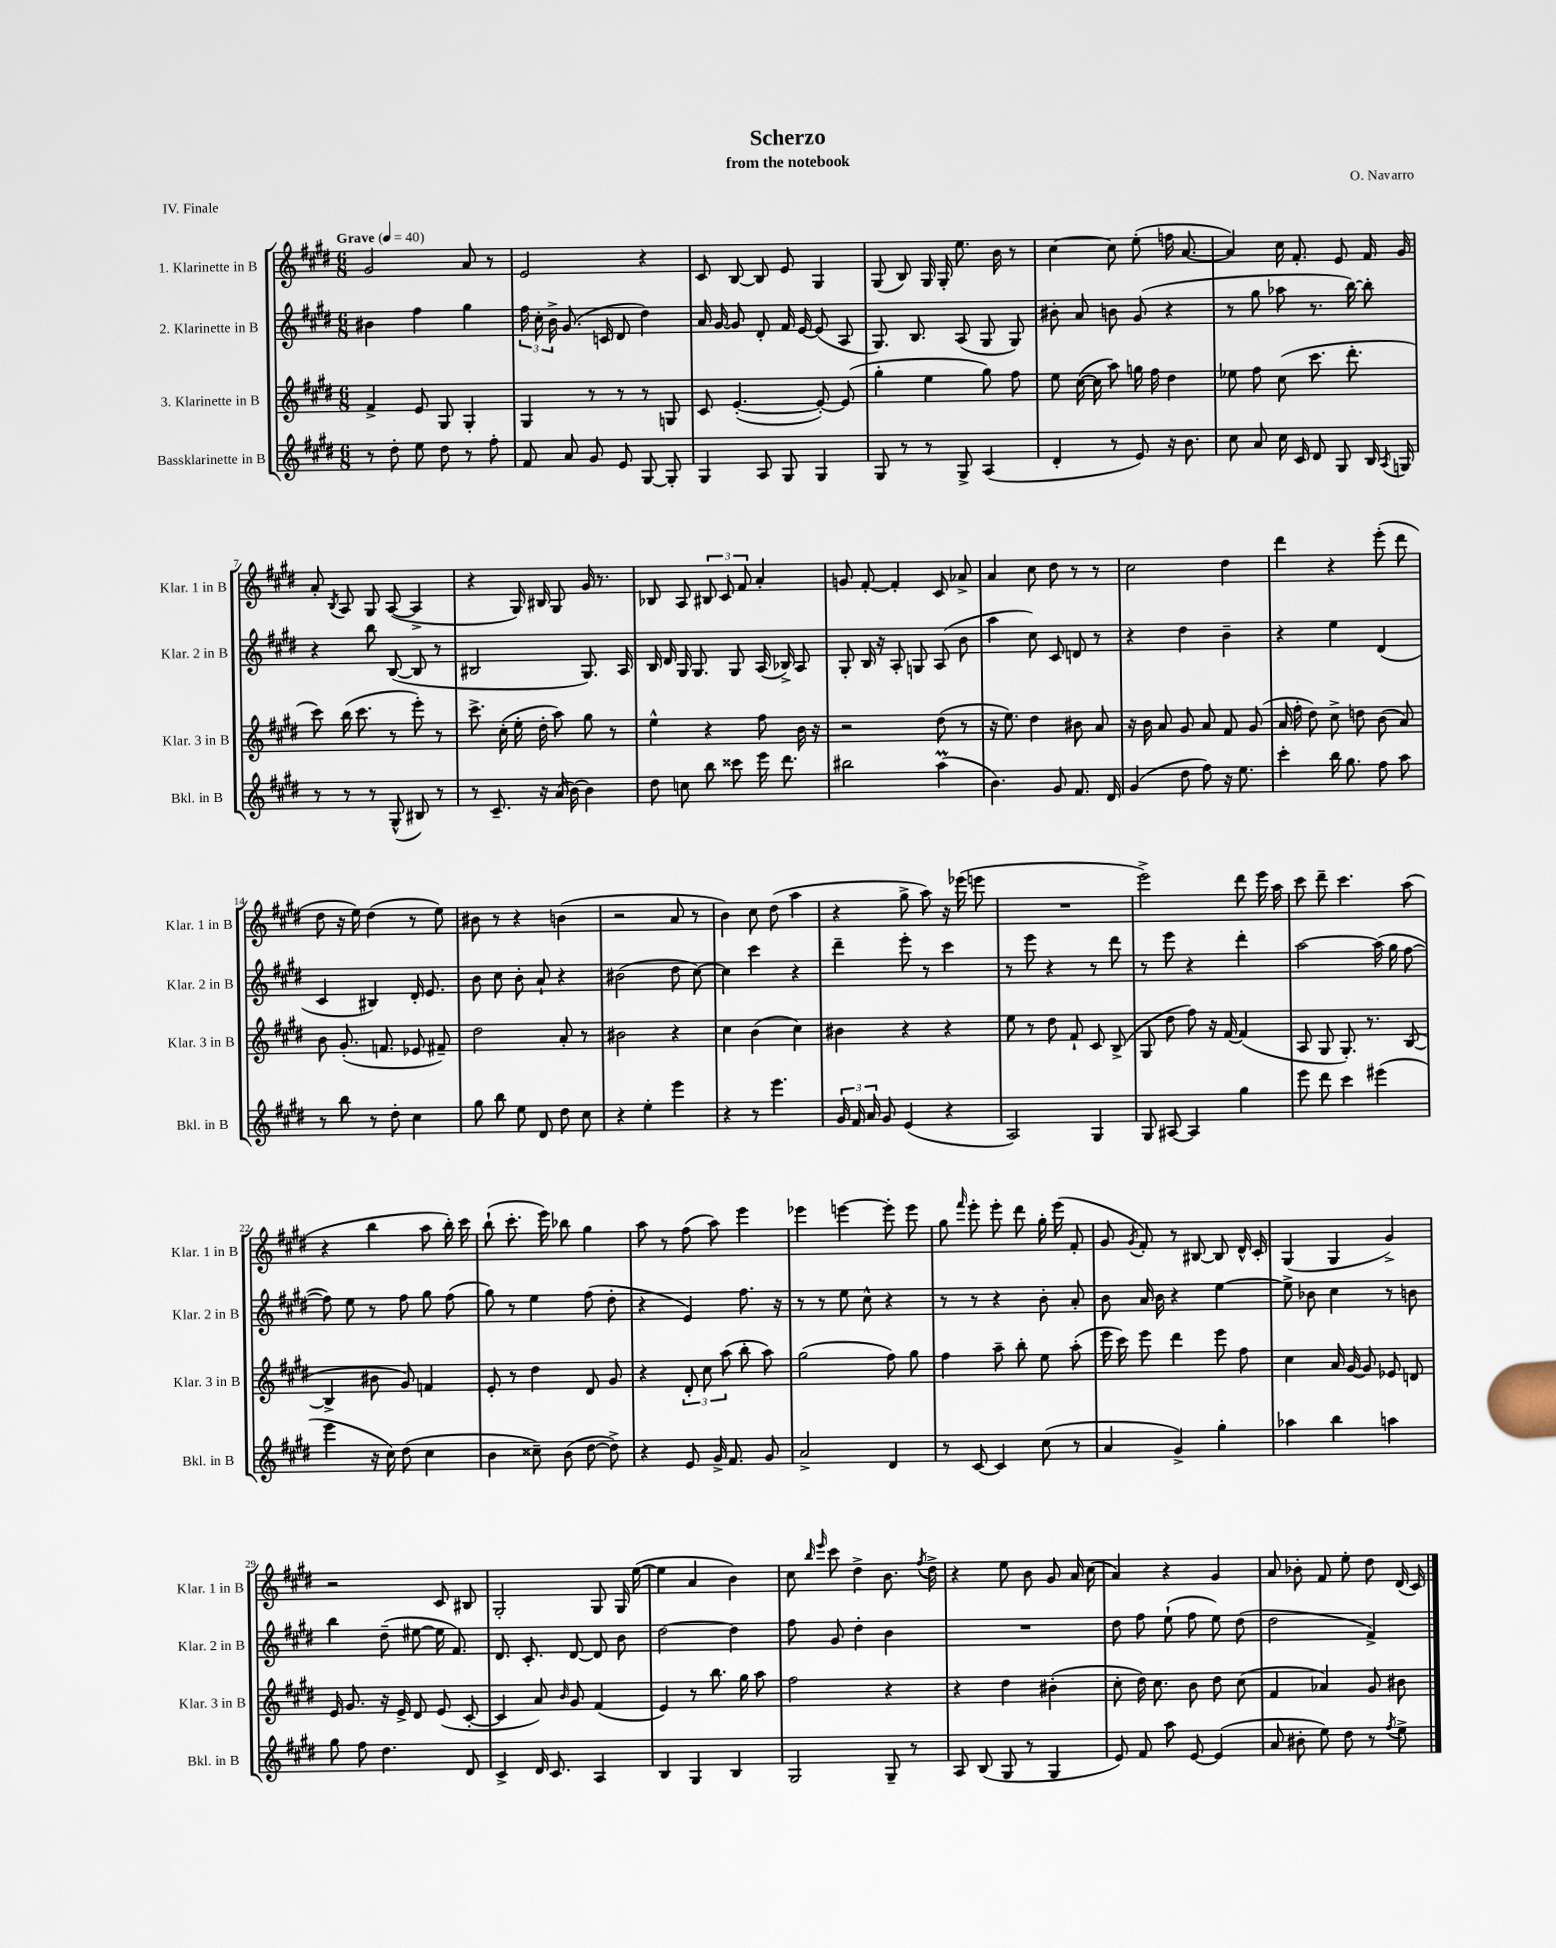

**kern	**kern	**kern	**kern
*staff4	*staff3	*staff2	*staff1
*clefG2	*clefG2	*clefG2	*clefG2
*k[f#c#g#d#]	*k[f#c#g#d#]	*k[f#c#g#d#]	*k[f#c#g#d#]
*M6/8	*M6/8	*M6/8	*M6/8
*MM40	*MM40	*MM40	*MM40
8r	4f#^	4b#	2g#
8dd#'	.	.	.
8ee	8e	4ff#	.
8dd#	8G#	.	.
8r	4G#'	4gg#	8a
8ff#'	.	.	8r
=	=	=	=
8f#	4G#	24ff#	2e
.	.	24cc#'	.
.	.	24b^	.
8a	.	(8.g#	.
8g#	8r	.	.
.	.	16c	.
8e	8r	8d#	.
[8G#	8r	4dd#)	4r
8G#']	8G	.	.
=	=	=	=
4G#	8c#	16a	8c#
.	.	[16g#	.
.	([4.e'	8g#]	[8B
8A	.	8d#'	8B]
8G#	.	16f#	8e
.	.	[16e	.
4G#	8e'_)	(8e]	4G#
.	(8e]	8A	.
=	=	=	=
8G#	4gg#'	8.G#)	(8G#
8r	.	.	8B)
.	.	8.B	.
8r	4ee	.	16G#
.	.	.	16G#'
8G#^	.	(8A	8.ee
(4A	8gg#)	8G#	.
.	.	.	16b
.	8ff#	8G#)	8r
=	=	=	=
4d#'	8ee	8b#'	[4cc#
.	([16cc#	8a	.
.	16cc#]	.	.
8r	8aa)	8b	8cc#]
8e)	16gg	(8g#	(8ee'
.	16ff#	.	.
16r	4dd#	4r	16ff
8.b	.	.	[8.a
=	=	=	=
8cc#	8ee-	8r	4a])
8a	8ff#	8gg#	.
16cc#	(8cc#	8aa-	16cc#
16c#	.	.	8.f#'
8d#	8.ccc#	8.r	.
8G#	.	.	8e
.	8.ddd#'	[16bb)	.
16B	.	8bb']	16f#
8qA	.	.	.
16G	.	.	16g#
=	=	=	=
8r	8ccc#)	4r	8a'
.	.	.	8qB
8r	(16bb	.	8A
.	8.ccc#	.	.
8r	.	8bb	8G#
(8G#^^	8r	([8B	([8A
8B#)	8eee')	8B]	4A^]
8r	8r	8r	.
=	=	=	=
8r	8.ccc#^	2B#	4r
8.c#~	.	.	.
.	(16cc#'	.	.
.	16ee'	.	16G#)
16r	16dd#'	.	16B#
(16a	8aa)	.	8G#
[16b)	.	.	.
4b]	8gg#	8.G#)	16g#
.	.	.	8.r
.	8r	.	.
.	.	16A	.
=	=	=	=
8dd#	4ee^^	16B	8B-
.	.	16d#	.
8cc	.	16G#	8A
.	.	8.G#	.
8bb	4r	.	12B#
.	.	.	12c#
8ccc##	.	8G#	.
.	.	.	12f#
16eee	8ff#	(16A	4a'
8.ddd#	.	16B-^)	.
.	16b	8A	.
.	16r	.	.
=	=	=	=
2bb#	2r	8G#'	8g
.	.	16B	[8f#'
.	.	16r	.
.	.	8A'	4f#']
.	.	8G	.
(4aa	(8dd#	(8A	8c#
.	8r	8b	8a-^
=	=	=	=
4.b)	16r	4aa	4a
.	8.ee)	.	.
.	4dd#	8cc#)	8cc#
8g#	.	8c#	8dd#
8.f#	8b#	8d	8r
.	8a	8r	8r
16d#	.	.	.
=	=	=	=
(4g#	16r	4r	2cc#
.	16b	.	.
.	8a	.	.
8dd#	8g#	4dd#	.
8ff#)	8a	.	.
16r	8f#	4b~	4dd#
8.ee	.	.	.
.	(8g#	.	.
=	=	=	=
4ccc#'	16a	4r	4ddd#
.	16ff#'	.	.
.	8dd#)	.	.
16bb	8cc#^	4ee	4r
8.gg#	.	.	.
.	8dd	.	.
8ff#	(8b	(4d#	(8eee'
8aa	8a)	.	8ddd#
=	=	=	=
8r	8b	4c#	8dd#
8bb	(8.g#'	.	16r
.	.	.	16ee)
8r	.	4B#)	(4dd#
.	8.f	.	.
8dd#'	.	.	.
4cc#	8e-	16d#'	8r
.	.	8.e	.
.	8f#~)	.	8ee)
=	=	=	=
8gg#	2dd#	8b	8b#
8bb	.	8cc#	8r
8ee	.	8b'	4r
8d#	.	8a`	.
8dd#	8a'	4r	(4b
8cc#	8r	.	.
=	=	=	=
4r	2b#	(2b#	2r
4ee'	.	.	.
4eee	4r	8dd#	8a
.	.	[8cc#)	8r
=	=	=	=
4r	4cc#	4cc#]	4b)
8r	(4b	4ccc#	8cc#
4.eee	.	.	(8dd#
.	4cc#)	4r	4aa
=	=	=	=
24g#	4b#	4ddd#~	4r
24f#	.	.	.
24a	.	.	.
8g#	.	.	.
(4e	4r	8eee'	8gg#^
.	.	8r	8aa)
4r	4r	4ccc#	16r
.	.	.	(16eee-
.	.	.	8eee
=	=	=	=
2A)	8ee	8r	2.r
.	8r	8eee	.
.	8dd#	4r	.
.	8f#`	.	.
4G#	8c#	8r	.
.	(8B^	8ddd#	.
=	=	=	=
8G#	8G#	8r	2eee^)
[8A#	8dd#	8eee	.
4A#]	8ff#)	4r	.
.	16r	.	.
.	[16f#	.	.
4gg#	(4f#]	4ddd#'	8ddd#
.	.	.	16eee
.	.	.	16aa
=	=	=	=
8eee	8A	[2aa	8ccc#
8ddd#	8G#	.	8ddd#~
4ccc#	8.G#')	.	4.ccc#
.	8.r	.	.
(4eee#	.	(16aa]	.
.	.	16gg#	.
.	([8B	[8ff#	(8aa
=	=	=	=
4eee	4B^]	8ff#])	4r
.	.	8ee	.
16r	8b#	8r	4bb
16cc#)	.	.	.
(8dd#	8g#)	8ff#	.
4cc#	4f	8gg#	8aa
.	.	(8ff#	16bb')
.	.	.	16ccc#
=	=	=	=
4b	8e'	8gg#)	(8bb`
.	8r	8r	8.ccc#'
8cc##~)	4dd#	4ee	.
.	.	.	16eee)
(8b	.	.	8bb-
[8dd#	8d#	(8ff#	4gg#
8dd#^])	8g#	8dd#'	.
=	=	=	=
4r	4r	4r	8aa
.	.	.	8r
8e	12d#'	4e)	(8ff#
.	12cc#	.	.
16g#^	.	.	8aa)
.	(12aa	.	.
8.f#	.	.	.
.	8bb'	8.ff#	4eee
8g#	8aa)	.	.
.	.	16r	.
=	=	=	=
2a^	(2gg#	8r	4eee-
.	.	8r	.
.	.	8ee	[4eee
.	.	8cc#^^	.
4d#	8ff#)	4r	8eee']
.	8gg#	.	8eee
=	=	=	=
8r	4ff#	8r	8gg#
.	.	.	16qqfff#
[8c#	.	8r	8eee'
4c#]	8aa~	4r	8eee'
.	8bb'	.	8ddd#
(8cc#	8ee	8b'	16gg#'
.	.	.	(16eee
8r	(8aa'	8a'	8f#'
=	=	=	=
4a	16eee	8b	8g#
.	16ccc#)	.	.
.	.	.	8qg#
.	8eee	16a	8f#')
.	.	16b	.
4g#^)	4ddd#	4r	8r
.	.	.	[8B#
4gg#'	8eee	[4ee	8B#]
.	8ff#	.	16d#^^
.	.	.	16c#'
=	=	=	=
4aa-	4cc#	8ee^]	(4G#
.	.	8b-	.
4bb	16a	4cc#	4G#
.	[16g#	.	.
.	8g#]	.	.
4aa	8e-	8r	4g#^)
.	8d	8b	.
=	=	=	=
8gg#	16e	4bb	2r
.	8.g#	.	.
8ff#	.	.	.
4.dd#	16r	(8dd#~	.
.	16e^	.	.
.	8d#	[8ee#	.
.	(8e	16ee#]	8c#
.	.	8.f#)	.
8d#	[8c#'	.	8B#
=	=	=	=
4c#^	4c#]	8.d#	2G#'
.	.	8.c#'	.
16d#	8a)	.	.
8.c#	.	.	.
.	16qqb	.	.
.	8g#	[8d#	.
4A	(4f#	8d#]	8G#
.	.	8b	16G#
.	.	.	([16ee
=	=	=	=
4B	4e)	[2dd#	4ee]
4G#	8r	.	4a
.	8.bb	.	.
4B	.	4dd#]	4b)
.	16gg#	.	.
.	8aa	.	.
=	=	=	=
2G#	2ff#	8ff#	8cc#
.	.	.	16qqbb
.	.	.	16qqeee
.	.	8g#	8ccc#
.	.	4dd#'	4dd#^
8G#~	4r	4b	8.b
8r	.	.	.
.	.	.	8qff#
.	.	.	16dd#^
=	=	=	=
8A	4r	2.r	4r
(8B	.	.	.
8G#	4dd#	.	8ee
8r	.	.	8b
4G#	(4b#'	.	8g#
.	.	.	16a
.	.	.	(16cc#
=	=	=	=
8e)	8cc#'	8dd#	4a)
8f#	16dd#)	8ff#	.
.	8.cc#	.	.
8aa	.	(8ee`	4r
[8e	8b	8ff#	.
(4e]	8dd#	8ee)	4g#
.	(8cc#	(8dd#	.
=	=	=	=
8a	4f#	2dd#	8a
8b#'	.	.	8b-'
8ee)	4a-)	.	8f#
8dd#	.	.	8ee'
8r	8g#	4f#^)	8dd#
8qff#	.	.	.
8ee^	8b#	.	(16d#
.	.	.	16c#)
==	==	==	==
*-	*-	*-	*-
